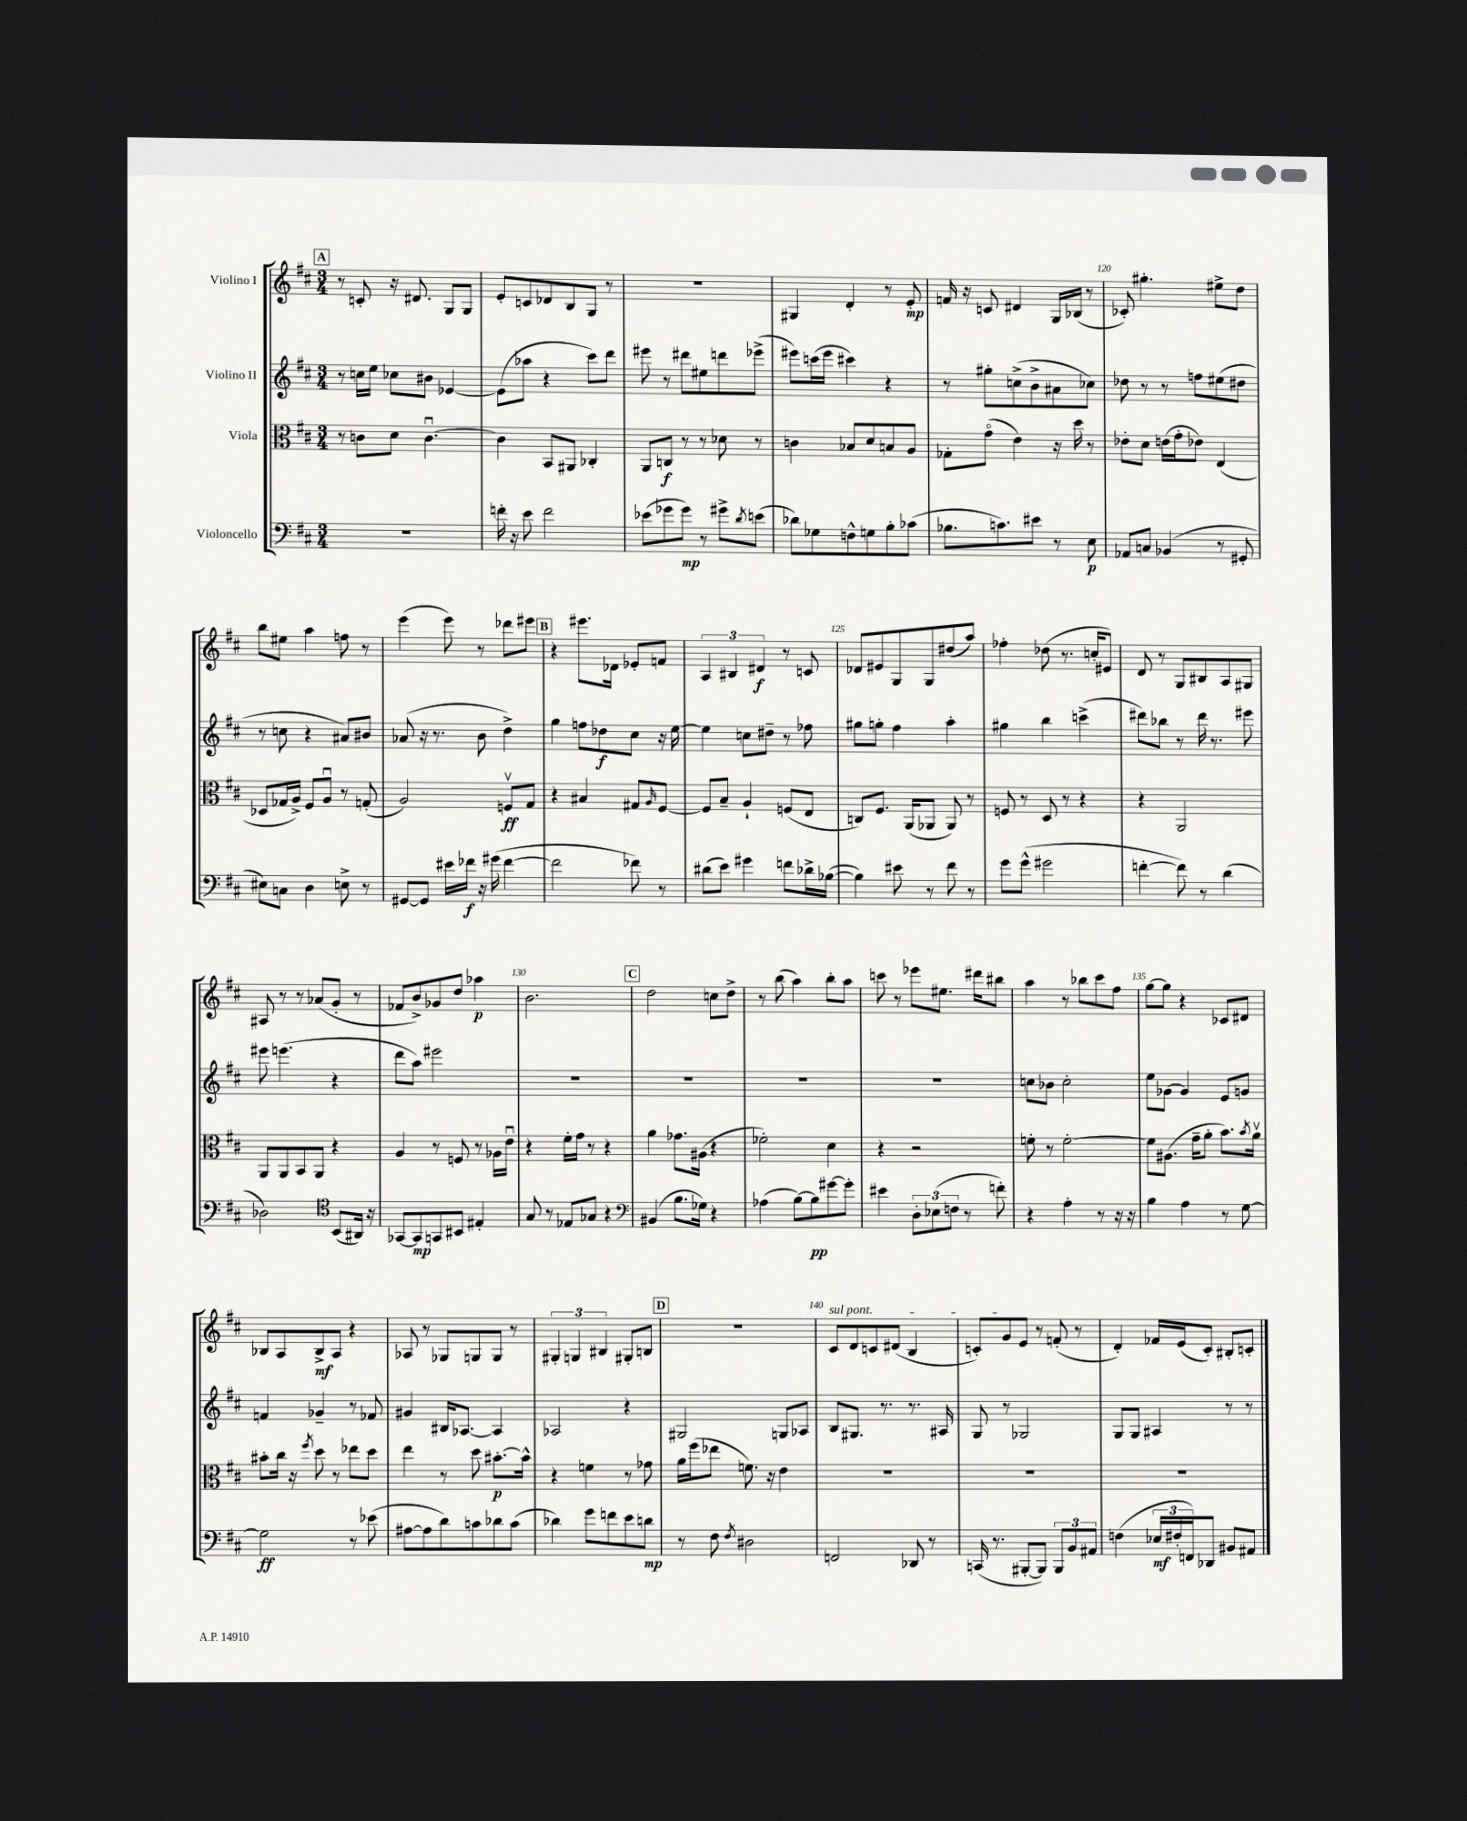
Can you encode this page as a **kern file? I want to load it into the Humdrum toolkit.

**kern	**kern	**kern	**kern
*staff4	*staff3	*staff2	*staff1
*clefF4	*clefC3	*clefG2	*clefG2
*k[f#c#]	*k[f#c#]	*k[f#c#]	*k[f#c#]
*M3/4	*M3/4	*M3/4	*M3/4
2.r	8r	8r	8r
.	8c	16cc	8c'
.	.	16ee	.
.	8d	8cc-	16r
.	.	.	8.d#
.	[4.cu	8b#	.
.	.	[4e-	8G
.	.	.	8G
=	=	=	=
16f'	4c]	(8e-]	8e'
16r	.	.	.
8e	.	8aa-	8c
2f	8BB	4r	8d-
.	8AA#	.	8B
.	4C-'	8ccc#)	8G
.	.	8ddd	8r
=	=	=	=
(8e-	8AA	8eee#	2.r
8g-	8C	8r	.
8g-)	8r	8ddd#	.
8r	8r	8ee#	.
8g#^	8d-	8ddd	.
8qd	.	.	.
(8e	8r	(8eee-^	.
=	=	=	=
8d-)	4c	8eee#)	4G#
8G-	.	(16ccc	.
.	.	16eee#	.
8F^^	8B-	4ccc#)	4d'
8G	8d	.	.
8B'	8B	4r	8r
(8c-	8A	.	8e'
=	=	=	=
8.B-	8G-'	8r	16f
.	.	.	16r
.	(8go	8gg#'	8c
8.c)	.	.	.
.	4e)	(8cc^	4d#
8e#	.	8b^	.
8r	16r	8a#	16G
.	16dd	.	(16B-
8E	8r	8cc-)	8r
=	=	=	=
8AA-	8e-'	8dd-	8c-')
8C	8d	8r	4.gg#'
(4BB-	(16e	8r	.
.	16g'	.	.
.	8e-)	8ff	.
8r	(4E	(8ee#	8ee#^
8GG#'	.	8dd#	8dd
=	=	=	=
8E#)	8D-	8r	8bb
8C	16G-	8cc	8ee#
.	16A^)	.	.
4D	8F#	4r	4aa
.	8Au	.	.
8E^	8r	8a#)	8ff
8r	(8G'	8b#	8r
=	=	=	=
[8GG#	2A)	(8a-	(4eee
8GG#]	.	16r	.
.	.	8.r	.
16e#	.	.	8eee)
16f-	.	.	.
16r	.	8b	8r
(16g#	.	.	.
[4f-	8Fv	4dd^)	8ddd-
.	8G	.	8eee#
=	=	=	=
2f-]	4r	4gg	4r
.	4B#	8ff	8.eee#
.	.	8dd-	.
.	.	.	16d-
8f-)	8G#	8cc#	8e-'
.	16qqA	.	.
8r	[8F#	16r	8f
.	.	[16ee	.
=	=	=	=
(8d#	8F#]	4ee]	6A
8e)	8B~	.	.
.	.	.	6B#
4g#	4A`	8cc	.
.	.	.	6d#
.	.	8dd#~	.
8f	(8F	8r	8r
16d-^	8E	8ff-	8c
([16B-	.	.	.
=	=	=	=
4B-])	8C)	8gg#	8d-
.	8.F#	8gg'	8e#
8e#	.	4ff#	8G
.	(16AA	.	.
8r	8AA-	.	8G
8f#	8AA-)	4aa'	(8dd#
8r	8r	.	8aa)
=	=	=	=
8g	8F	4gg#	4ff-'
(8g^^	8r	.	.
2g#	8D	4bb	(8dd-
.	8r	.	8.r
.	4r	(4ccc^	.
.	.	.	16cc'
.	.	.	8e#)
=	=	=	=
[4f'	4r	8ddd#)	8d
.	.	8bb-	8r
8f])	2AA	8r	8G
8r	.	16ddd#	8B#
.	.	8.r	.
(4d	.	.	8A
.	.	8eee#	8G#
=	=	=	=
2D-)	8AA	8eee#	8A#
.	8AA	(4.eee	8r
.	8BB	.	8r
.	8AA	.	(8a-
*clefC4	*	*	*
(8BB	4r	4r	8g'
16AA#)	.	.	8r
16r	.	.	.
=	=	=	=
[8GG-	4A	8ddd	8f-
8GG-]	.	8aa)	8b^)
8GG	8r	2eee#	8g-
8BB#	8F	.	8dd
4E#'	8r	.	4aa-
.	16A-	.	.
.	16eu	.	.
=	=	=	=
8G	4r	2.r	2.b
8r	.	.	.
8E-	16f#'	.	.
.	16g	.	.
8G-	8r	.	.
4r	4r	.	.
=	=	=	=
*clefF4	*	*	*
(4BB#	4a	2.r	2dd
8.B	8.g-	.	.
16G-)	(16A#	.	.
4r	4r	.	8cc
.	.	.	8dd^
=	=	=	=
(4A-	2f-')	2.r	8r
.	.	.	(8bb
[8B)	.	.	4aa)
8B]	.	.	.
[8g#	4d	.	8bb'
8g#']	.	.	8aa
=	=	=	=
4e#	4r	2.r	8ccc
.	.	.	8r
12D'	2r	.	8eee-
(12E-	.	.	.
.	.	.	8.ee#
12F	.	.	.
8r	.	.	.
.	.	.	16ddd#
8f')	.	.	8bb#
=	=	=	=
4r	8f'	8cc	4aa
.	8r	8b-	.
4A'	[2f'	2cc'	8r
.	.	.	8bb-
8r	.	.	8ccc#
16r	.	.	8ff#
16r	.	.	.
=	=	=	=
4B	8f]	8ee	[8gg
.	(8.A#	[8g-	8gg]
4A	.	4g-]	4r
.	16g~	.	.
.	8a'	.	.
8r	8.b)	8e	8c-
[8G	.	8g	8d#
.	8qb	.	.
.	16av	.	.
=	=	=	=
2G]	8b#'	4f	8B-
.	16cc#	.	8A
.	16r	.	.
.	8qff#	.	.
.	8dd	4g-~	8B-^
.	8r	.	8A
8r	8ee-	8r	4r
(8e-	8dd	8f-	.
=	=	=	=
[8A#	4ee	4g#	8A-
8A#]	.	.	8r
8d)	8r	16B#	8G-
.	.	[8.A-	.
8c	8dd	.	8G
8d-	[8.b#'	4A-]	8G
(8c	.	.	8r
.	16b#^^]	.	.
=	=	=	=
4d-)	4r	2A-	6G#'
.	.	.	6G
8g	4f	.	.
.	.	.	6B#
8f	.	.	.
8e	8r	4r	8G#'
8d	8g-	.	8B
=	=	=	=
8r	16a	2G#	2.r
.	(16ff#	.	.
8F#	8ee-	.	.
8qF#	.	.	.
2D#	8.f)	.	.
.	16r	.	.
.	4e	8G	.
.	.	8A-	.
=	=	=	=
2FF	2.r	8B	8c#
.	.	8.G#	8d
.	.	.	8c
.	.	8.r	.
.	.	.	(8d#
8DD-	.	8.r	4B
8r	.	.	.
.	.	16A#	.
=	=	=	=
(16CC	2.r	8G	8c')
8.r	.	.	.
.	.	8r	8g
[8BBB#'	.	2G-	8e
8BBB#])	.	.	8r
12BBB#	.	.	(8f'
12BB	.	.	.
.	.	.	8r
12AA#	.	.	.
=	=	=	=
(4F	2.r	8G	4d')
.	.	8G	.
24E-	.	4A#	16f-
24F#'	.	.	.
.	.	.	(16e
24FF)	.	.	.
8DD-	.	.	8c#')
8BB#	.	8r	8B#'
8AA#	.	8r	8c'
==	==	==	==
*-	*-	*-	*-
